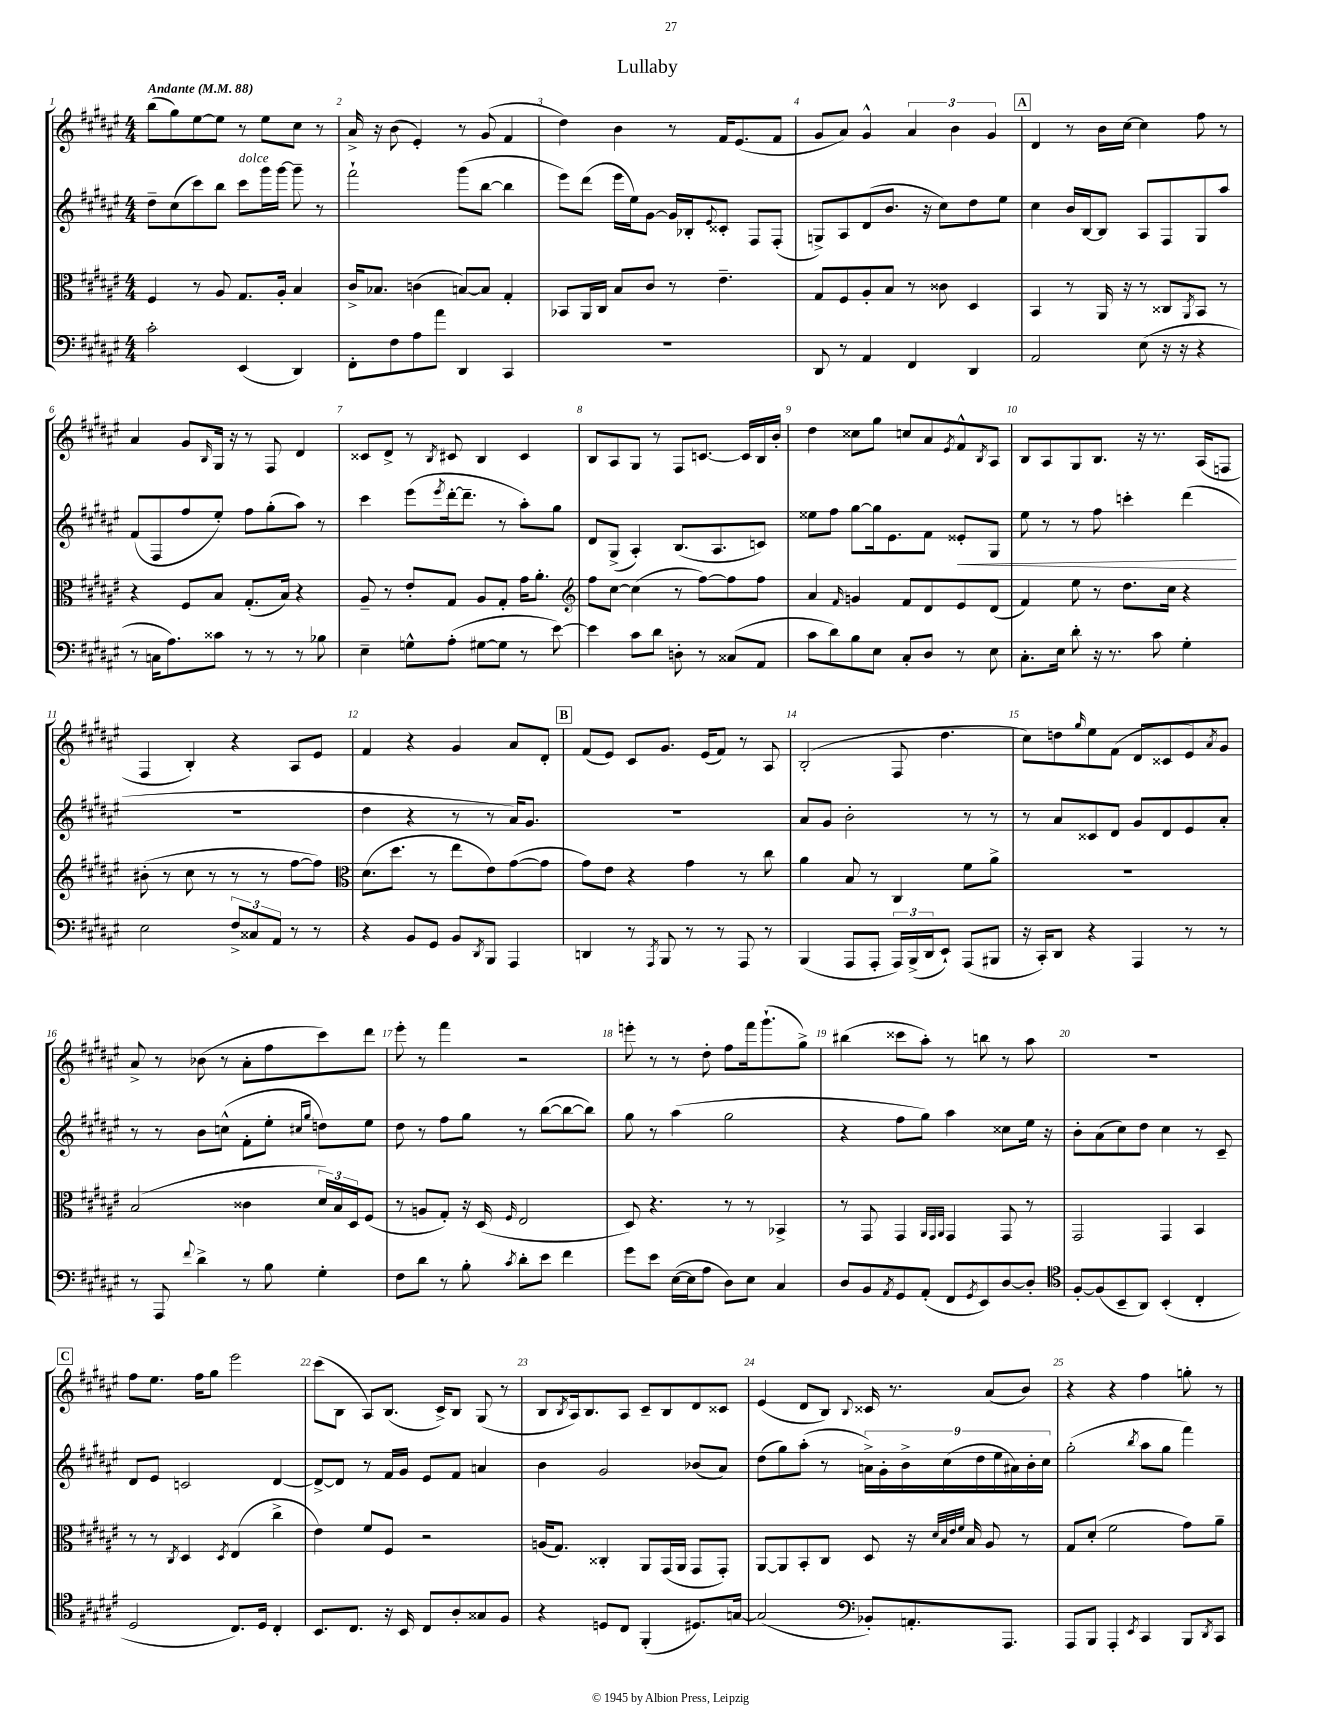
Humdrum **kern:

**kern	**kern	**kern	**kern
*staff4	*staff3	*staff2	*staff1
*clefF4	*clefC3	*clefG2	*clefG2
*k[f#c#g#d#a#e#]	*k[f#c#g#d#a#e#]	*k[f#c#g#d#a#e#]	*k[f#c#g#d#a#e#]
*M4/4	*M4/4	*M4/4	*M4/4
*MM88	*MM88	*MM88	*MM88
2c#'	4F#	8dd#~	(8bb
.	.	(8cc#	8gg#)
.	8r	8ccc#)	[8ee#
.	8A#	8bb	8ee#]
(4EE#	8.G#	8ccc#	8r
.	.	16ggg#	8ee#
.	16A#'	[16ggg#	.
4DD#)	4B	8ggg#~]	8cc#
.	.	8r	8r
=	=	=	=
8FF#'	16c#^	2fff#`	16a#^
.	8.B-	.	16r
8F#	.	.	(8b
8A#	(4c	.	4e#')
8a#	.	.	.
4DD#	[8B)	(8ggg#	8r
.	8B]	[8bb	(8g#
4CC#	4G#'	4bb]	4f#
=	=	=	=
1r	8BB-	8eee#)	4dd#)
.	16AA#	(8ddd#	.
.	16C#	.	.
.	8B	16eee#	4b
.	.	16ee#)	.
.	8c#	[8g#	.
.	8r	16g#]	8r
.	.	16B-'	.
.	.	8qqe#	.
.	4.e#~	8c##'	16f#
.	.	.	(8.e#
.	.	8F#	.
.	.	(8F#'	8f#
=	=	=	=
8DD#	8G#	8G^)	8g#
8r	8F#	8A#	8a#)
4AA#	8A#'	(8d#	4g#^^
.	8B	8.b	.
4FF#	8r	.	6a#
.	.	16r	.
.	8c##	8cc#)	.
.	.	.	6b
4DD#	4D#	8dd#	.
.	.	.	6g#
.	.	8ee#	.
=	=	=	=
2AA#	4BB	4cc#	4d#
.	8r	16b	8r
.	.	[16B	.
.	16AA#	8B]	16b
.	16r	.	[16cc#
(8E#	8r	8A#	4cc#]
16r	8C##	8F#	.
16r	.	.	.
.	8qAA#	.	.
4r	8BB	8G#	8ff#
.	8r	8aa#	8r
=	=	=	=
8r	4r	(8f#	4a#
16C	.	8F#	.
8.A#)	.	.	.
.	8F#	8ff#	8g#
.	.	.	16qqB
8c##	8B	8ee#')	16G#
.	.	.	16r
8r	(8.G#'	8ff#	8r
8r	.	(8gg#'	8F#
.	16B)	.	.
8r	4r	8aa#)	4d#
8B-	.	8r	.
=	=	=	=
4E#~	8A#~	4ccc#	8c##
.	8r	.	8d#^
8G^^	8e#'	(8eee#	8r
.	.	8qeee#	8qB
(8A#'	8G#	[16ddd#'	8c#
.	.	8.ddd#~]	.
[8G#	8A#	.	4B
8G#]	8G#'	8r	.
8r	16g#	8aa#')	4c#
.	8.a#'	.	.
[8e#)	.	8gg#	.
=	=	=	=
*	*clefG2	*	*
4e#]	8ff#	8d#	8B
.	[8cc#	(8G#^	8A#
8c#	(4cc#]	4A#')	8G#
8d#	.	.	8r
8D'	8r	(8.B	8F#
8r	[8ff#)	.	[8.c
.	.	8.A#	.
(8C##	8ff#]	.	.
.	.	.	16c]
8AA#	8ff#	8c)	16B
.	.	.	16b'
=	=	=	=
8c#	4a#	8ee##	4dd#
8d#)	.	8ff#	.
.	16qqf#	.	.
8B	4g	[8gg#	8cc##
8E#	.	16gg#]	8gg#
.	.	8.e#	.
8C#'	8f#	.	8cc
8D#	8d#	8f#	8a#
.	.	.	8qe#
8r	8e#	8e##'	8f#^^
.	.	.	8qB
8E#	(8d#	8G#	8A#
=	=	=	=
8.C#'	4f#)	8ee#	8B
.	.	8r	8A#
16E#	.	.	.
8d#'	8ee#	8r	8G#
16r	8r	8ff#	8.B
8.r	.	.	.
.	8.dd#	4ccc'	.
.	.	.	16r
8c#	.	.	8.r
.	16cc#	.	.
4G#'	4r	(4ddd#	.
.	.	.	(16A#
.	.	.	8F
=	=	=	=
2E#	(8b#'	1r	4F#
.	8r	.	.
.	8cc#	.	4B')
.	8r	.	.
12F#^	8r	.	4r
12C##	.	.	.
.	8r	.	.
12AA#	.	.	.
8r	[8ff#	.	8A#
8r	8ff#])	.	8e#
=	=	=	=
*	*clefC3	*	*
4r	(8.d#	4dd#	4f#
.	8.dd#	.	.
8BB	.	4r	4r
8GG#	8r	.	.
8BB	8ee#	8r	4g#
8qDD#	.	.	.
8BBB	8e#)	8r	.
4AAA#	([8g#	16a#)	8a#
.	.	8.g#	.
.	8g#]	.	8d#'
=	=	=	=
4DD	8g#)	1r	(8f#
.	8e#	.	8e#)
8r	4r	.	8c#
8qAAA#	.	.	.
8BBB	.	.	8.g#
8r	4g#	.	.
.	.	.	(16e#
8r	.	.	8f#)
8AAA#	8r	.	8r
8r	8cc#	.	8A#
=	=	=	=
(4BBB	4a#	8a#	(2B'
.	.	8g#	.
8AAA#	8B	2b'	.
8AAA#'	8r	.	.
24AAA#)	4C#	.	8F#
(24BBB^	.	.	.
24DD#	.	.	.
8EE#`)	.	.	4.dd#
(8AAA#	8f#	8r	.
8BBB#	8a#^	8r	.
=	=	=	=
16r	1r	8r	8cc#)
16CC#')	.	.	.
8DD#	.	8a#	8dd
.	.	.	16qqgg#
4r	.	8c##	8ee#
.	.	8d#	(8f#
4AAA#	.	8g#	8d#
.	.	8d#	8c##
8r	.	8e#	8e#)
.	.	.	8qa#
8r	.	8a#'	8g#
=	=	=	=
8r	(2B	8r	8a#^
8AAA#	.	8r	8r
8qqf#	.	.	.
4d#^	.	8b	(8b-
.	.	(8cc^^	8r
8r	4c##	8f#'	8a#'
8B	.	8ee#'	8ff#
.	.	16qqcc#	.
.	.	16qqgg#	.
4G#'	24d#)	8dd)	8ccc#)
.	24B	.	.
.	24D#	.	.
.	(8F#	8ee#	8ddd#
=	=	=	=
8F#	8r	8dd#	8eee#'
8d#	8A	8r	8r
8r	8G#')	8ff#	4fff#
8B'	16r	8gg#	.
.	(16D#	.	.
8qc#	16qqF#	.	.
8d#'	2E#	8r	2r
8e#	.	([8bb	.
4f#	.	8bb_	.
.	.	8bb])	.
=	=	=	=
8g#	8D#)	8gg#	8eee'
8e#	4.r	8r	8r
([16E#	.	(4aa#	8r
16E#]	.	.	.
8A#	.	.	8dd#'
8D#)	8r	2gg#	8ff#
8E#	8r	.	16fff#
.	.	.	(8.ggg#`
4C#	4BB-^	.	.
.	.	.	8gg#^)
=	=	=	=
8D#	8r	4r	(4bb#
8BB	8GG#	.	.
8qAA#	.	.	.
8GG#	4GG#	8ff#	8ccc##
(8AA#'	.	8gg#)	8aa#')
.	32qqAA#	.	.
.	32qqGG#	.	.
.	32qqAA#	.	.
8FF#	4GG#	4aa#	8r
8qGG#	.	.	.
8EE#)	.	.	8bb
[8D#	8GG#	8cc##	8r
8D#']	8r	16ee#	8aa#
.	.	16r	.
=	=	=	=
*clefC4	*	*	*
[8F#'	2GG#	8b'	1r
(8F#]	.	(8a#	.
8BB~	.	8cc#)	.
8AA#)	.	8dd#	.
(4BB'	4GG#	4cc#	.
4C#'	4BB	8r	.
.	.	8c#~	.
=	=	=	=
2D#	8r	8d#	8ff#
.	8r	8e#	8.ee#
.	8qC#	.	.
.	4D#	2c	.
.	.	.	16ff#
.	.	.	8gg#
.	8qD#	.	.
8.C#)	(4E#	.	2eee#
16D#	.	.	.
4C#'	4cc#^	[4d#	.
=	=	=	=
8.BB	4e#)	8d#^_	(8ccc#
.	.	8d#]	8B
8.C#	.	.	.
.	8f#	8r	8A#)
16r	8F#	16f#	(8.B
16BB	.	16g#	.
8C#	2r	8e#	.
.	.	.	16c#^)
8A#'	.	8f#	8B
8G##	.	4a	(8G#
8F#	.	.	8r
=	=	=	=
4r	(16A	4b	8B
.	8.G#)	.	.
.	.	.	8qB
.	.	.	16A#)
.	.	.	8.B
8D	4C##'	2g#	.
8C#	.	.	8A#
(4FF#'	8AA#	.	8c#~
.	(16GG#	.	8B
.	16AA#	.	.
8.D#)	8GG#	(8b-	8d#
.	8GG#')	8a#)	8c##
[16G	.	.	.
=	=	=	=
(2G]	[8AA#	(8dd#	(4e#
.	8AA#]	8gg#)	.
.	8BB'	(8aa#'	8d#
.	8C#	8r	8B)
*clefF4	*	*	*
.	.	.	8qqB
8BB-')	8D#	18a^)	16c##
.	.	18g#'	.
.	.	.	8.r
.	.	18b^	.
8.AA'	16r	.	.
.	.	(18cc#	.
.	32qqd#	.	.
.	32qqB	.	.
.	32qqe#	.	.
.	32qqf#	.	.
.	16B	.	.
.	.	18dd#	.
.	8A#	.	(8a#
.	.	18ee#	.
8.AAA#	.	.	.
.	.	18a#)	.
.	8r	.	8b)
.	.	18b'	.
.	.	18cc#	.
=	=	=	=
8AAA#	8G#	(2gg#'	4r
8BBB	(8d#'	.	.
4AAA#'	2f#	.	4r
8qEE#	.	8qbb	.
4CC#	.	8aa#	4ff#
.	.	8gg#	.
8BBB	8g#)	4fff#)	8gg'
8qDD#	.	.	.
8CC#	8a#~	.	8r
==	==	==	==
*-	*-	*-	*-
